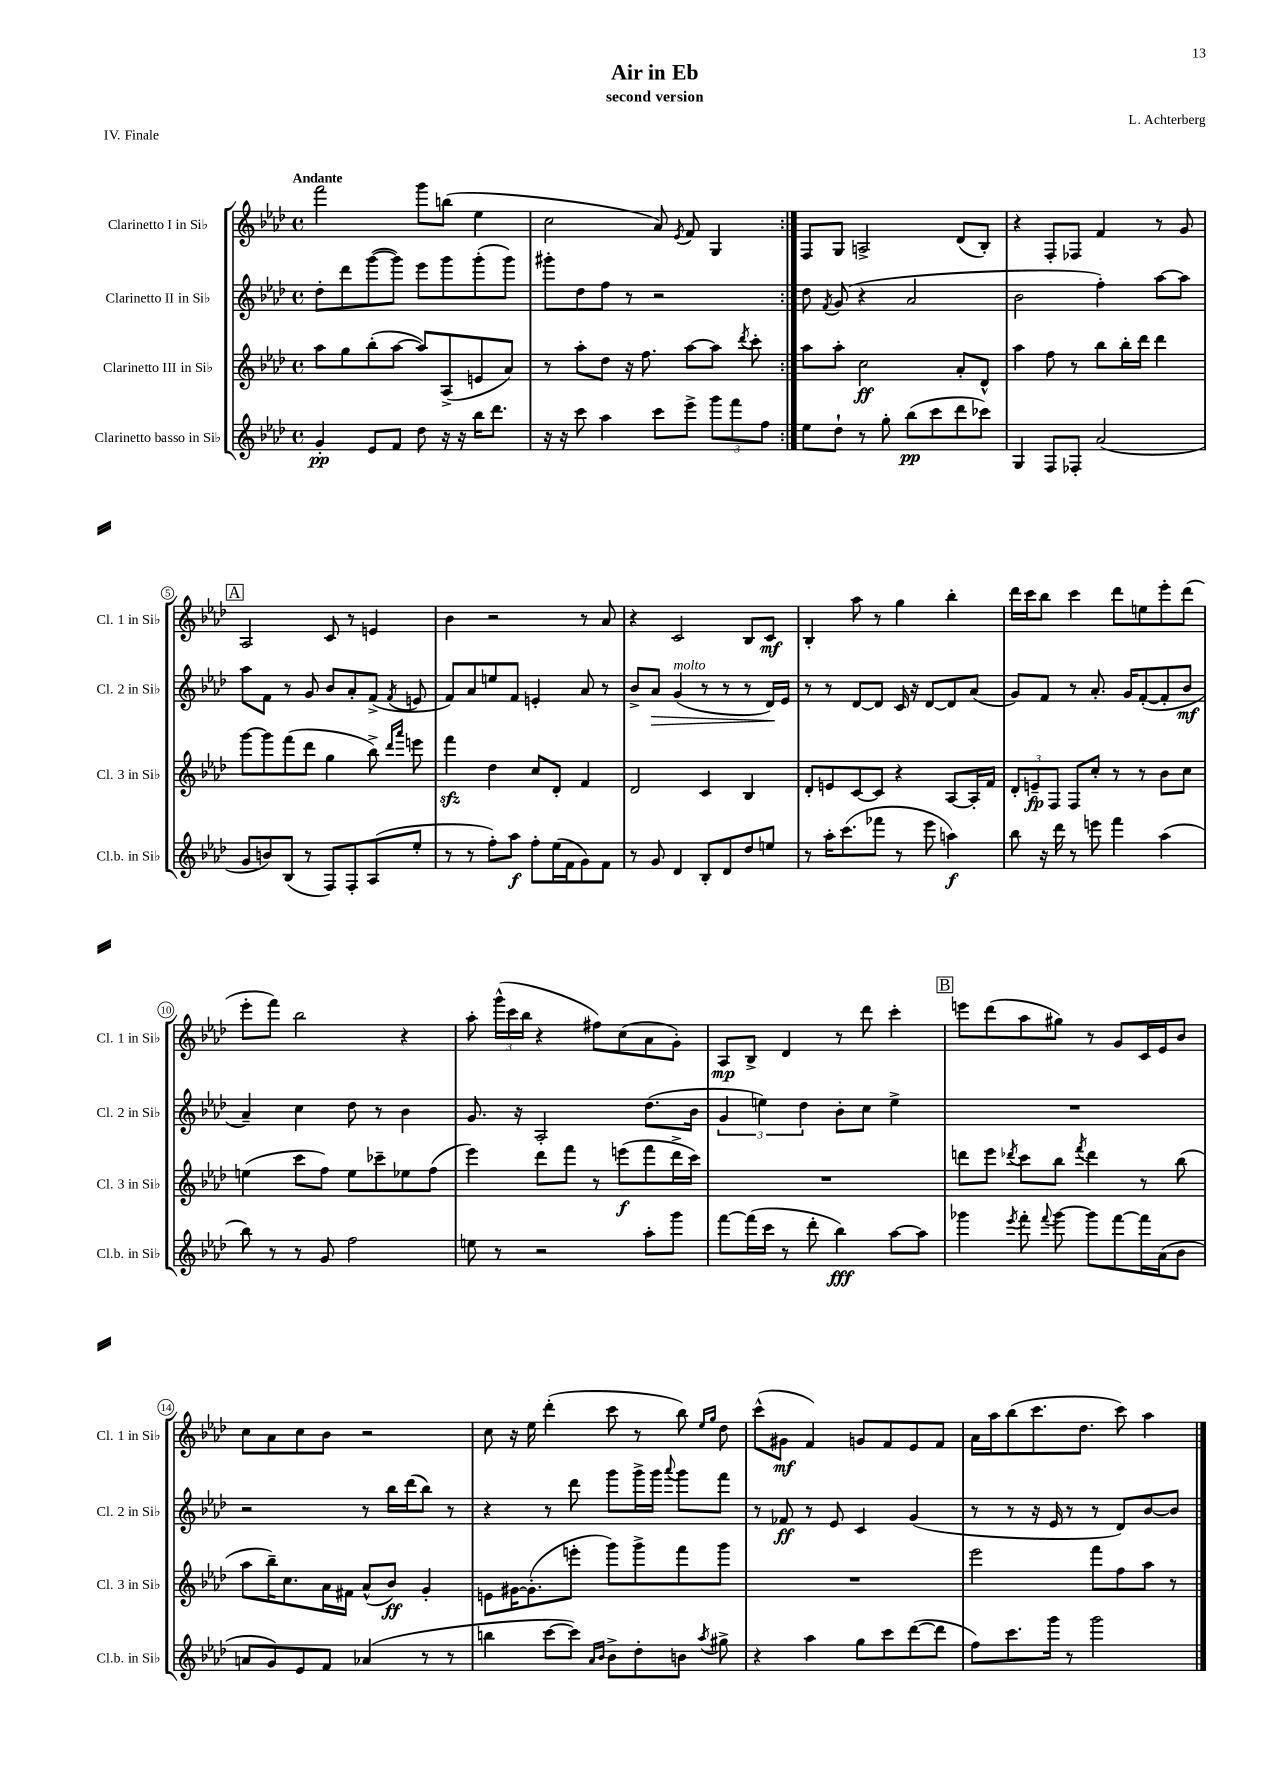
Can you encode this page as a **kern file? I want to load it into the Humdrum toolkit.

**kern	**kern	**kern	**kern
*staff4	*staff3	*staff2	*staff1
*clefG2	*clefG2	*clefG2	*clefG2
*k[b-e-a-d-]	*k[b-e-a-d-]	*k[b-e-a-d-]	*k[b-e-a-d-]
*M4/4	*M4/4	*M4/4	*M4/4
*met(c)	*met(c)	*met(c)	*met(c)
4g'	8aa-	8dd-'	2fff
.	8gg	8ddd-	.
8e-	(8bb-'	([8ggg	.
8f	[8aa-	8ggg])	.
8dd-	8aa-])	8eee-	8ggg
16r	(8A-^	8ggg	(8bb
16r	.	.	.
16bb-	8e	(8ggg'	4ee-
8.ddd-	.	.	.
.	8a-)	8ggg)	.
=	=	=	=
16r	8r	8ggg#'	2cc
16r	.	.	.
8ccc	8aa-'	8dd-	.
4aa-	8dd-	8ff	.
.	16r	8r	.
.	8.ff	.	.
8ccc	.	2r	8a-)
.	.	.	8qe-
8eee-^	[8aa-	.	8f
12ggg	8aa-]	.	4G
12fff	.	.	.
.	8qddd-	.	.
.	8ccc'	.	.
12ff	.	.	.
=:|!	=:|!	=:|!	=:|!
8ee-	8aa-	8dd-	8F
.	.	8qf	.
8dd-`	8aa-'	(8g	8G
8r	2cc	4r	2A^
8gg'	.	.	.
(8bb-	.	2a-	.
8ccc	.	.	.
8ddd-	8a-'	.	(8d-
8ccc-)	8d-^^	.	8B-')
=	=	=	=
4G	4aa-	2b-	4r
8F	8ff	.	8F'
8F-'	8r	.	8F-
(2a-	8bb-	4ff')	4f
.	16bb-'	.	.
.	16ddd-	.	.
.	4ddd-	[8aa-	8r
.	.	8aa-]	8g
=	=	=	=
8g	[8ggg	8aa-	2A-
8b)	8ggg]	8f	.
(8B-	(8fff	8r	.
8r	8ddd-	8g	.
8F)	4gg	8b-	8c
8F'	.	8a-'	8r
(8A-	8bb-^)	(8f^	4e
.	16qqddd-	.	.
.	16qqaaa-	8qf	.
8ee-'	8eee	8e	.
=	=	=	=
8r	4fff	8f)	4b-
8r	.	8a-	.
8ff')	4dd-	8ee	2r
8aa-	.	8f	.
8ff'	8cc	4e'	.
(16ee-	8d-'	.	.
16f	.	.	.
8g)	4f	8a-	8r
8f	.	8r	8a-
=	=	=	=
8r	2d-	8b-^	4r
8g	.	8a-	.
4d-	.	(4g	2c
8B-'	4c	8r	.
8d-	.	8r	.
8dd-	4B-	8r	8B-
8ee	.	16d-)	8c
.	.	16e-	.
=	=	=	=
8r	8d-'	8r	4B-'
16aa-'	8e	8r	.
(8.ccc	.	.	.
.	[8c	[8d-	8aa-
8fff-	8c]	8d-]	8r
8r	4r	16c	4gg
.	.	16r	.
8eee-	.	[8d-	.
4aa)	[8A-	8d-]	4bb-'
.	16A-']	(8a-	.
.	16f	.	.
=	=	=	=
8bb-	12d-'	8g)	16ddd-
.	.	.	16ccc
.	12e~	.	.
16r	.	8f	8bb-
.	12F	.	.
16ddd-	.	.	.
8r	8F	8r	4ccc
8eee	8cc'	8.a-'	.
4fff	8r	.	8ddd-
.	.	16g	.
.	8r	([8f'	8ee
(4aa-	8b-	8f']	8eee-'
.	8cc	8b-	(8ddd-
=	=	=	=
8bb-)	(4ee	4a-~)	8eee-'
8r	.	.	8fff)
8r	8ccc	4cc	2bb-
8g	8ff)	.	.
2ff	8ee	8dd-	.
.	8ccc-~	8r	.
.	8ee-	4b-	4r
.	(8ff	.	.
=	=	=	=
8ee	4eee-)	8.g	8aa-'
8r	.	.	(24ggg^^
.	.	.	24ccc
.	.	16r	.
.	.	.	24bb-
2r	8ddd-	2A-'	4r
.	8fff	.	.
.	8r	.	8ff#)
.	(8eee	.	(8cc
8aa-'	8fff	(8.dd-	8a-
8ggg	16ddd-^	.	8g')
.	16ccc)	16b-	.
=	=	=	=
[8fff	1r	6g	8A-
(16fff]	.	.	8B-^
.	.	6ee)	.
16ccc	.	.	.
8r	.	.	4d-
.	.	6dd-	.
8ddd-'	.	.	.
4bb-)	.	8b-'	8r
.	.	8cc	8ddd-
[8aa-	.	4ee^	4ccc'
8aa-]	.	.	.
=	=	=	=
4ggg-	8ddd	1r	8eee
.	8eee-	.	(8ddd-
8qeee-	8qddd-	.	.
8fff'	8ccc	.	8aa-
8qqfff	.	.	.
[8ggg-	8bb-	.	8gg#)
.	8qfff	.	.
8ggg-]	4ddd-	.	8r
[8fff	.	.	8g
16fff]	8r	.	16c
(16a-	.	.	16e-
8b-	(8bb-	.	8b-
=	=	=	=
8a	8aa-	2r	8cc
8g)	16bb-~)	.	8a-
.	8.cc	.	.
8e-	.	.	8cc
8f	16a-	.	8b-
.	16f#	.	.
(4a-	(8a-^^	8r	2r
.	8b-)	16bb-	.
.	.	(16ddd-	.
8r	4g'	8bb-)	.
8r	.	8r	.
=	=	=	=
4bb	8e	4r	8cc
.	[16g#	.	16r
.	(8.g#']	.	16ee-
[8ccc	.	8r	(4ddd-'
8ccc])	8eee'	8ddd-	.
16qqa-	.	.	.
16qqb-	.	.	.
8b-^	8ggg)	8ggg	8ccc
8dd-'	8ggg^	16ggg^	8r
.	.	16ggg	.
.	.	8qqaaa-	.
8b	8fff	8ggg	8bb-)
.	.	.	16qqee-
8qaa-	.	.	16qqgg
8gg#^	8ggg	8fff	8dd-
=	=	=	=
4r	1r	8r	(8ccc^^
.	.	8f-	8g#
4aa-	.	8r	4f)
.	.	8e-	.
8gg	.	4c	8g
8ccc	.	.	8f
([8ddd-	.	(4g	8e-
8ddd-]	.	.	8f
=	=	=	=
8ff)	2eee-	8r	16a-
.	.	.	16aa-
8.ccc	.	8r	(8bb-
.	.	16r	8.ccc
16ggg	.	16e-	.
8r	.	8r	.
.	.	.	8.dd-
2ggg	8fff	8r	.
.	8ff	8d-)	8ccc)
.	8aa-	[8b-	4aa-
.	8r	8b-]	.
==	==	==	==
*-	*-	*-	*-
